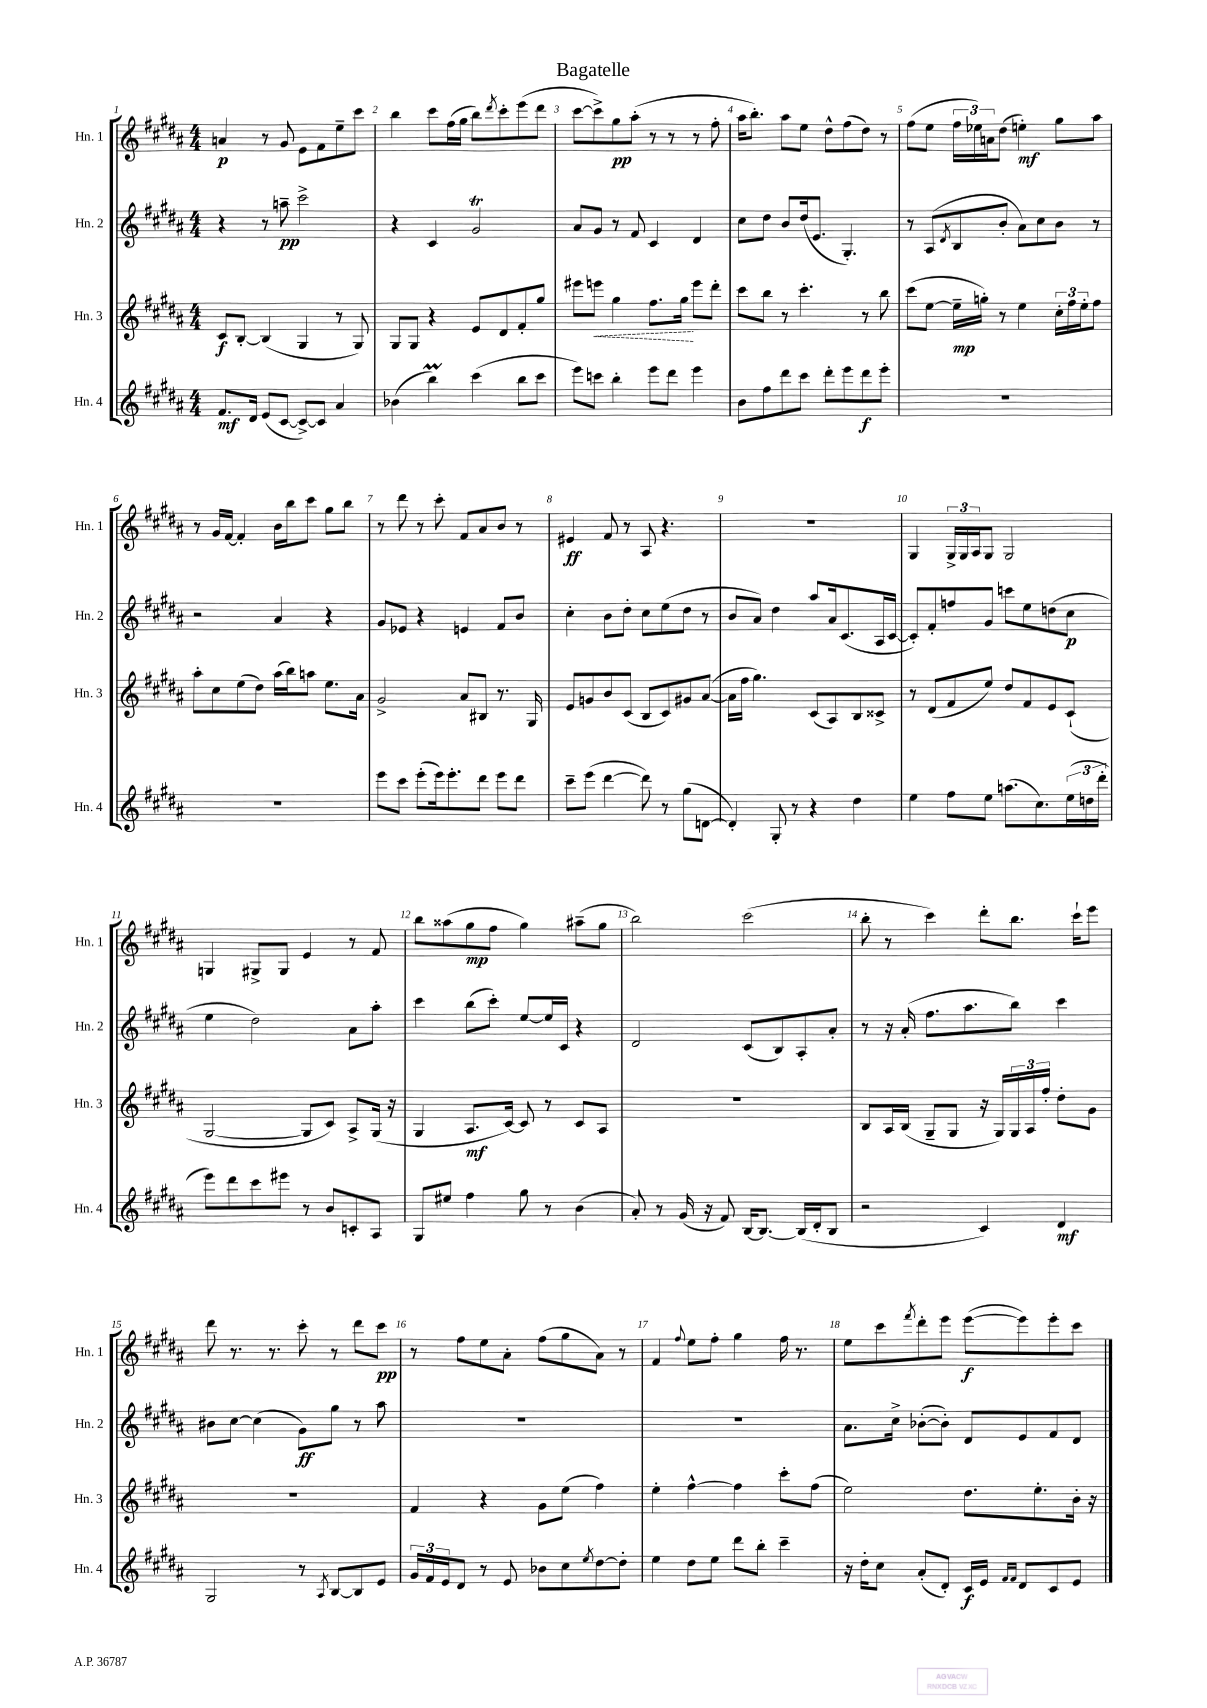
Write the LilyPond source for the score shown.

\header { title = "Bagatelle" }
<<
\new StaffGroup <<
\new Staff = "s0" \with { instrumentName = "Hn. 1" shortInstrumentName = "Hn. 1" } {
    \clef treble \key b \major \numericTimeSignature \time 4/4
    a'4\p r8 gis'8 e'8 fis'8 e''8-- cis'''8 |
    b''4 cis'''8 fis''16( gis''16 b''8) \acciaccatura { dis'''8 } cis'''8-. e'''8( dis'''8 |
    cis'''8~ cis'''8->) gis''8\pp ais''8-.( r8 r8 r8 fis''8-. |
    ais''16 b''8.-.) ais''8 e''8 dis''8-^ fis''8( dis''8) r8 |
    fis''8( e''8 \tuplet 3/2 { fis''16 ees''16) a'16 } dis''8( e''4-.\mf) gis''8 ais''8 |
    r8 gis'16 fis'16~ fis'4-. b'16 b''16 cis'''8 gis''8 b''8 |
    r8 dis'''8 r8 cis'''8-. fis'8 ais'8 b'8 r8 |
    eis'4\ff fis'8 r8 ais8 r4. |
    R1 |
    gis4 \tuplet 3/2 { gis16-> gis16 ais16 } gis8 gis2 |
    g4 gis8-> gis8 e'4 r8 fis'8 |
    b''8 aisis''8( gis''8\mp fis''8 gis''4) ais''8--( gis''8 |
    b''2) cis'''2( |
    b''8-. r8 cis'''4) dis'''8-. b''8. cis'''16-! e'''8 |
    dis'''8 r8. r8. cis'''8-. r8 dis'''8 cis'''8\pp |
    r8 fis''8 e''8 ais'8-. fis''8( gis''8 ais'8) r8 |
    fis'4 \appoggiatura { fis''8 } e''8 fis''8-. gis''4 fis''16 r8. |
    e''8 cis'''8 \acciaccatura { fis'''8 } dis'''8-. e'''8 e'''8~\f( e'''8) e'''8-. cis'''8 \bar "|." |
}
\new Staff = "s1" \with { instrumentName = "Hn. 2" shortInstrumentName = "Hn. 2" } {
    \clef treble \key b \major \numericTimeSignature \time 4/4
    r4 r8 a''8--\pp cis'''2-> |
    r4 cis'4 gis'2\trill |
    ais'8 gis'8 r8 fis'8 cis'4 dis'4 |
    cis''8 dis''8 b'8 dis''16( e'8. gis4.-.) |
    r8 ais8( \acciaccatura { dis'8 } b8 b'8-. ais'8) cis''8 b'8 r8 |
    r2 ais'4 r4 |
    gis'8 ees'8 r4 e'4 fis'8 b'8 |
    cis''4-. b'8 dis''8-. cis''8 e''8( dis''8 r8 |
    b'8 ais'8) dis''4 ais''8 ais'16 cis'8.( ais16 cis'16~ |
    cis'8-.) fis'8-. f''8 gis'8 c'''8 e''8 d''8( cis''8\p |
    e''4 dis''2) ais'8 ais''8-. |
    cis'''4 b''8( cis'''8-.) e''8~ e''16 cis'16 r4 |
    dis'2 cis'8( b8) ais8-. ais'8-. |
    r8 r16 ais'16-.( fis''8. ais''8. b''8) cis'''4 |
    bis'8 cis''8~ cis''4( gis'8\ff) gis''8 r8 ais''8 |
    R1 |
    R1 |
    ais'8. cis''16-> bes'8~-.( bes'8-.) dis'8 e'8 fis'8 dis'8 \bar "|." |
}
\new Staff = "s2" \with { instrumentName = "Hn. 3" shortInstrumentName = "Hn. 3" } {
    \clef treble \key b \major \numericTimeSignature \time 4/4
    cis'8\f b8~-. b4( gis4 r8 gis8) |
    gis8 gis8 r4 e'8 dis'8 fis'8-. gis''8 |
    eis'''8 \once \override Hairpin.style = #'dashed-line e'''8\< gis''4 fis''8. gis''16\! e'''8 dis'''8-. |
    cis'''8 b''8 r8 cis'''4.-. r8 b''8 |
    cis'''8( e''8~ e''16--\mp g''16-.) r8 e''4 \tuplet 3/2 { cis''16-. fis''16 e''16-. } fis''8 |
    ais''8-. cis''8 e''8( dis''8) ais''16( b''16) a''8 e''8. ais'16 |
    gis'2-> ais'8 bis8 r8. gis16 |
    e'8 g'8 b'8 cis'8( b8 cis'8) gis'8 ais'8~( |
    ais'16 fis''16 gis''4.) cis'8( ais8) b8 cisis'8-> |
    r8 dis'8( fis'8 e''8) dis''8 fis'8 e'8 cis'8-!( |
    gis2~ gis8 cis'8) ais8-> gis16( r16 |
    gis4 ais8.\mf cis'16~) cis'8 r8 cis'8 ais8 |
    R1 |
    b8 ais16 b16( gis8-- gis8 r16 gis16) \tuplet 3/2 { gis16 ais16 fis''16-. } dis''8-. gis'8 |
    R1 |
    fis'4 r4 gis'8 e''8( fis''4) |
    e''4-. fis''4~-^ fis''4 cis'''8-. fis''8( |
    e''2) dis''8. e''8.-. b'16-. r16 \bar "|." |
}
\new Staff = "s3" \with { instrumentName = "Hn. 4" shortInstrumentName = "Hn. 4" } {
    \clef treble \key b \major \numericTimeSignature \time 4/4
    fis'8.\mf dis'16 e'8( cis'8~ cis'8~->) cis'8 ais'4 |
    bes'4( b''4\prall) cis'''4( b''8 cis'''8 |
    e'''8) c'''8 b''4-. e'''8 dis'''8 e'''4 |
    b'8 fis''8 dis'''8 cis'''8 dis'''8-. e'''8 dis'''8\f e'''8-. |
    R1 |
    R1 |
    e'''8 cis'''8 e'''8-.( e'''16) e'''8.-. dis'''8 e'''8 dis'''8 |
    cis'''8-- e'''8( dis'''4~ dis'''8) r8 gis''8( d'8~ |
    d'4-.) gis8-. r8 r4 dis''4 |
    e''4 fis''8 e''8 a''8.( cis''8.) \tuplet 3/2 { e''16( d''16 dis'''16-. } |
    e'''8) dis'''8 cis'''8 eis'''8 r8 b'8 c'8-. ais8 |
    gis8 eis''8 fis''4 gis''8 r8 b'4( |
    ais'8-.) r8 gis'16( r16 fis'8) b16~ b8.~ b16( dis'16-. b8 |
    r2 cis'4) dis'4\mf |
    gis2 r8 \acciaccatura { ais8 } b8~ b8 e'8 |
    \tuplet 3/2 { gis'16 fis'16 e'16 } dis'8 r8 e'8 bes'8 cis''8 \acciaccatura { e''8 } dis''8~ dis''8-. |
    e''4 dis''8 e''8 dis'''8 b''8-. cis'''4-- |
    r16 dis''16-. cis''8 ais'8-.( dis'8-.) cis'16\f e'16 \grace { fis'16 fis'16 } dis'8 cis'8 e'8 \bar "|." |
}
>>
>>
\layout { \context { \Score \override BarNumber.break-visibility = ##(#f #t #t) barNumberVisibility = #all-bar-numbers-visible } }
